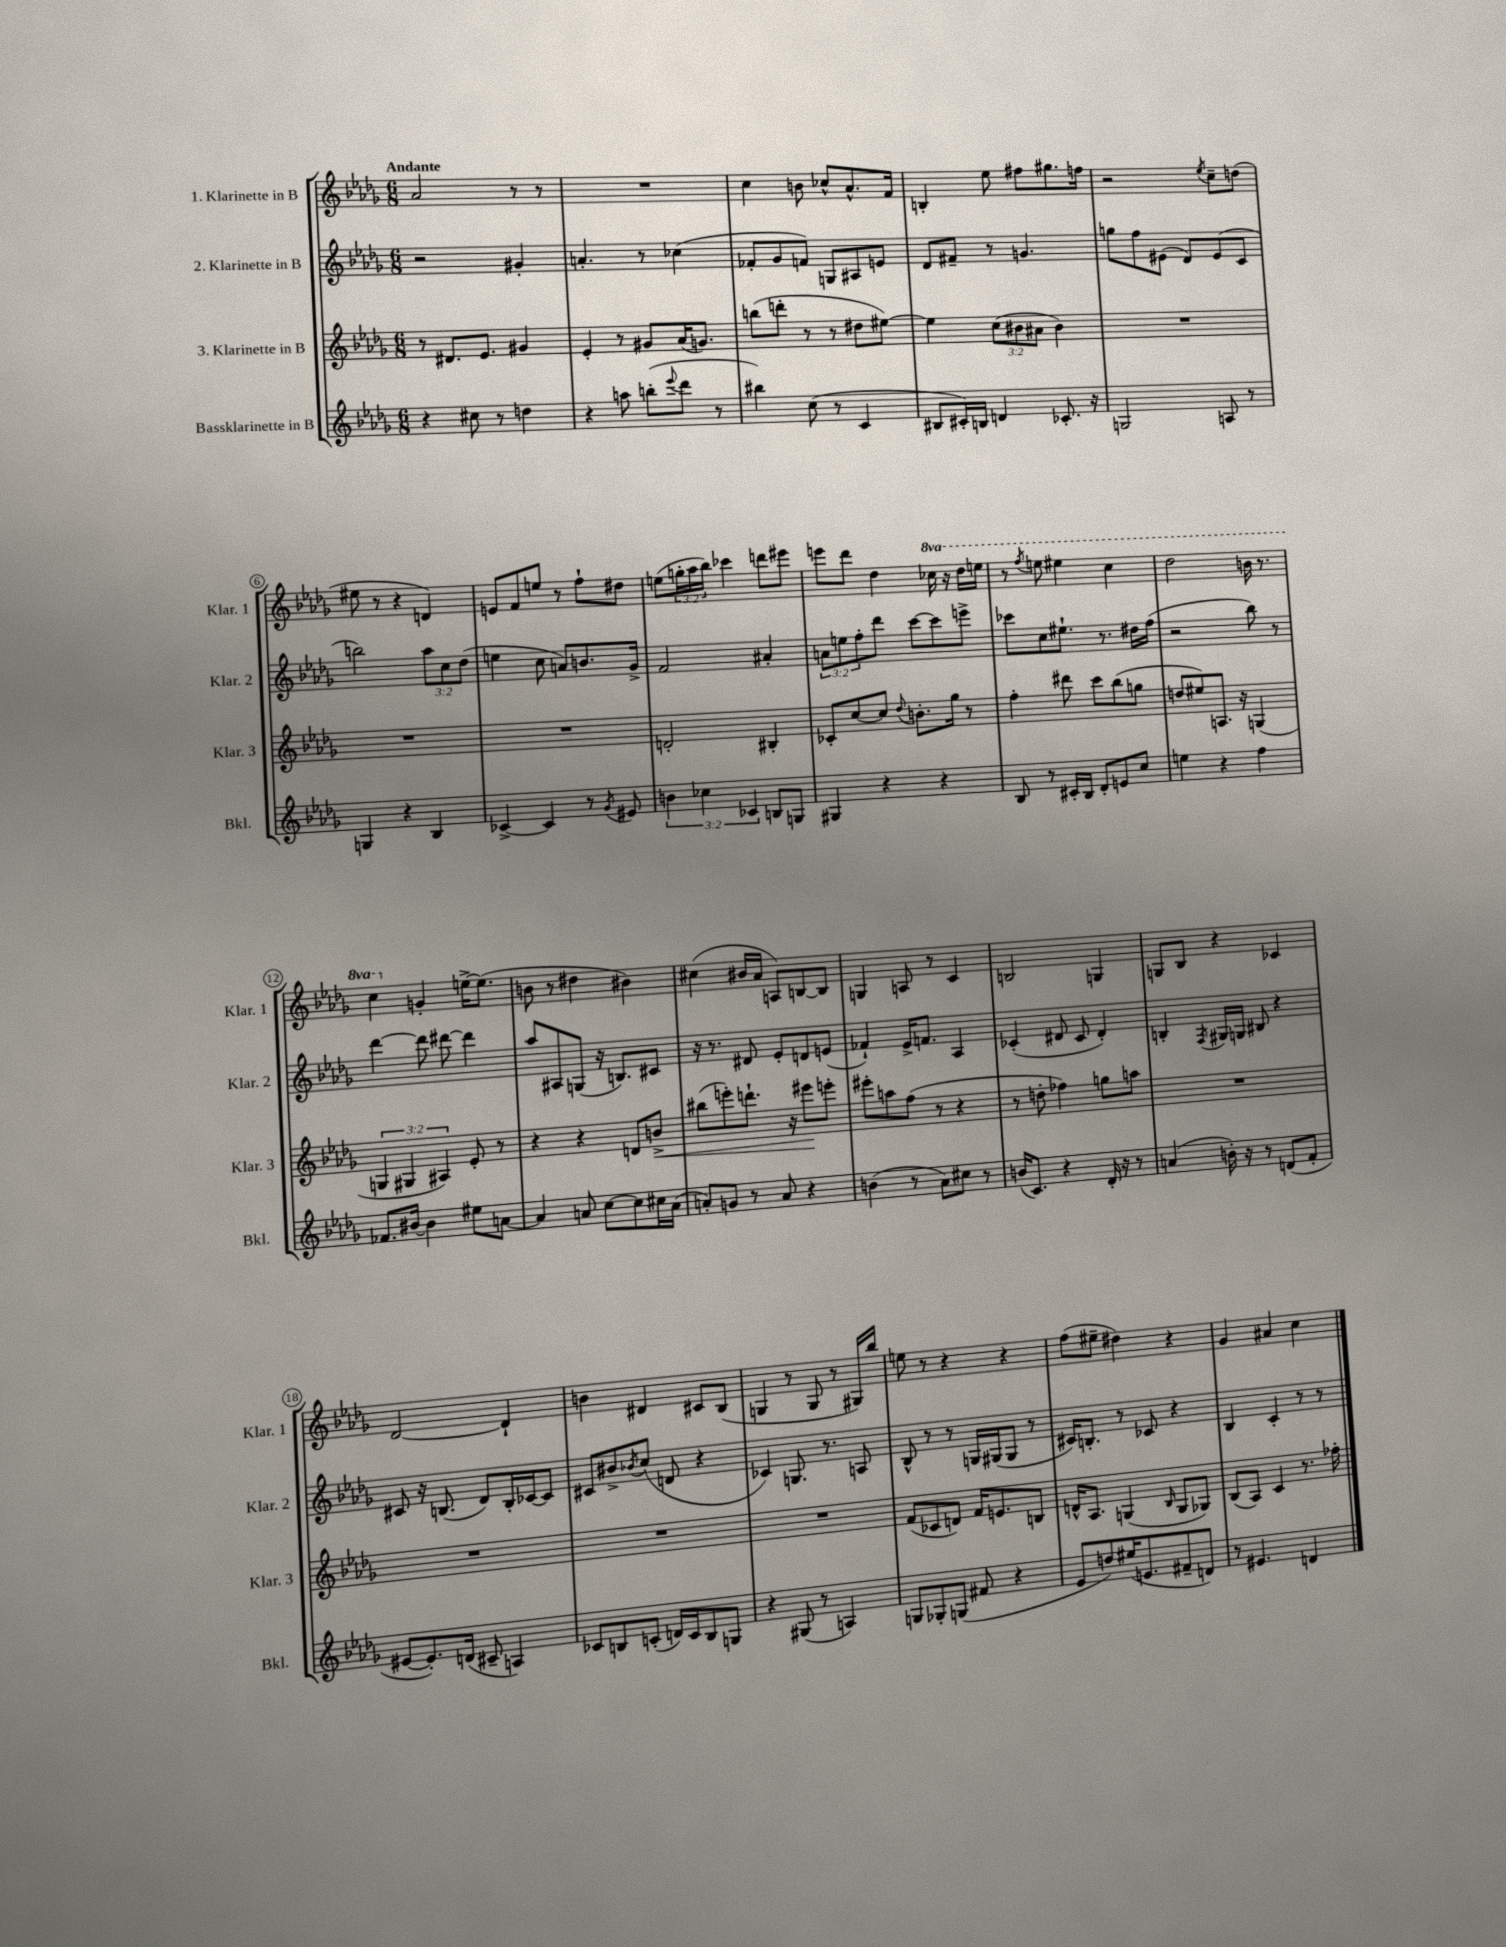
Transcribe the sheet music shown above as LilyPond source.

<<
\new StaffGroup <<
\new Staff = "s0" \with { instrumentName = "1. Klarinette in B" shortInstrumentName = "Klar. 1" } {
    \clef treble \key des \major \numericTimeSignature \time 6/8 \override Staff.TupletNumber.text = #tuplet-number::calc-fraction-text \set Staff.ottavationMarkups = #ottavation-simple-ordinals \tempo "Andante"
    aes'2 r8 r8 |
    R2. |
    c''4 b'8 ces''8-^ aes'8.-^ f'16 |
    b4-. ees''8 fis''8 gis''8. f''16 |
    r2 \acciaccatura { ees''8 } c''8-- d''8( |
    eis''8 r8 r4 d'4) |
    e'8 f'8 e''8 r8 f''8-! dis''8 |
    e''8( \tuplet 3/2 { g''16-. aes''16 bes''16) } ces'''4 d'''8 eis'''8 |
    e'''8 des'''8 des''4 \ottava #1 ces'''16 r16 des'''16 e'''!16 |
    r8 \acciaccatura { f'''8 } e'''8 eis'''4 c'''4 |
    des'''2 b''16 r8. |
    c'''4 \ottava #0 g'4-. e''16~-> e''8.( |
    b'8 r8 dis''4 bis'4) |
    cis''4( bis'16 aes'16 a8) b8~ b8 |
    g4 a8 r8 c'4 |
    b2 g4 |
    g8 bes8 r4 ces'4 |
    des'2~ des'4-! |
    b'4 dis'4 cis'8 bes8( |
    g4 r8 g8 r8 gis16) bes''16 |
    e''8 r8 r4 r4 |
    f''8( eis''8-- dis''4) r4 |
    ges'4 ais'4 c''4 \bar "|." |
}
\new Staff = "s1" \with { instrumentName = "2. Klarinette in B" shortInstrumentName = "Klar. 2" } {
    \clef treble \key des \major \numericTimeSignature \time 6/8 \override Staff.TupletNumber.text = #tuplet-number::calc-fraction-text
    r2 gis'4-. |
    a'4.-. r8 ces''4( |
    fes'8-. ges'8 f'8) g8 ais8 e'8 |
    des'8 fis'8-- r8 g'4. |
    g''8 f''8 eis'8( des'8) eis'8( c'8 |
    b''2) \tuplet 3/2 { aes''8 c''8 des''8( } |
    e''4 c''8 a'8) b'8. ges'16-> |
    f'2 ais'4-. |
    \tuplet 3/2 { a'8 e''8 f''8-. } des'''8 c'''8~ c'''8 e'''8-> |
    ces'''8 c''8 eis''8.-! r8. dis''16 f''16( |
    r2 bes''8) r8 |
    des'''4~ des'''8 dis'''8~ dis'''4 |
    aes''8 ais8 g8( r16 b8.) cis'8 |
    r16 r8. dis'8 ees'8-. d'8 e'8( |
    fes'4-!) ees'16-> f'8. aes4 |
    ces'4-.( dis'8 ces'8 dis'4-.) |
    b4-. \acciaccatura { f8 } gis16 g16 bis8 r4 |
    cis'8 r16 b8.( des'8) b16-. ces'16~ ces'8 |
    cis'8 bis'8-> \acciaccatura { bes'8 } c''8( d'8 r4 |
    ces'4) g8. r8. a8 |
    bes8-^ r8 r8 g16 gis16( gis8 r8 |
    cis'16) b8.-. r8 ces'8 r4 |
    bes4 c'4-. r8 r8 \bar "|." |
}
\new Staff = "s2" \with { instrumentName = "3. Klarinette in B" shortInstrumentName = "Klar. 3" } {
    \clef treble \key des \major \numericTimeSignature \time 6/8 \override Staff.TupletNumber.text = #tuplet-number::calc-fraction-text
    r8 dis'8. ees'8. gis'4 |
    ees'4-. r8 gis'8 aes'16( g'8.) |
    b''8( d'''8-. r8 r8 dis''8 eis''8~) |
    eis''4 \tuplet 3/2 { c''8( bis'8 ais'8 } bis'4) |
    R2. |
    R2. |
    R2. |
    d'2-. bis4-. |
    ces'8-. c''8~ c''8 \appoggiatura { des''8 } b'8.-. ges''16 r8 |
    f''4-. dis'''8 c'''8 bes''8( g''8 |
    d''8 eis''8) a8. r16 g4( |
    \tuplet 3/2 { g4 gis4 ais4) } ees'8-. r8 |
    r4 r4 d'8 b'8->\< |
    bis''8( e'''8-.) d'''8.-! r16 eis'''8\! e'''8-. |
    eis'''8-. a''8 f''8( r8 r4 |
    r8 d''8-. fes''4) g''8 a''8 |
    R2. |
    R2. |
    R2. |
    R2. |
    f'8( ces'8 d'8) f'16 e'8. b8 |
    d'16-^ aes8. g4( \grace { bes16 } g8 ges8) |
    bes8( aes8) c'4 r8. fes''16-. \bar "|." |
}
\new Staff = "s3" \with { instrumentName = "Bassklarinette in B" shortInstrumentName = "Bkl." } {
    \clef treble \key des \major \numericTimeSignature \time 6/8 \override Staff.TupletNumber.text = #tuplet-number::calc-fraction-text
    r4 cis''8 r8 d''4 |
    r4 a''8 b''8-.( \appoggiatura { ees'''8 } des'''8 r8 |
    bis''4) c''8( r8 c'4 |
    bis8 cis'16-.) b16 d'4 ces'8.-. r16 |
    g2 a8 r8 |
    g4 r4 bes4 |
    ces'4~-> ces'4 r8 \acciaccatura { ges'8 } eis'8 |
    \tuplet 3/2 { b'4 ces''4 ces'4 } b8 g8 |
    gis4 r4 r4 |
    bes8 r8 cis'16-. bes16 des'8-. e'8 c''8 |
    e''4 r4 f''4 |
    fes'8. bis'16~ bis'4 eis''8 a'8~ |
    a'4 a'8 c''8~ c''8 cis''16 a'16( |
    a'8-.) g'8 r8 a'8 r4 |
    b'4( r8 aes'8) cis''8 r8 |
    b'16( c'8.) r4 des'16-. r16 r8 |
    a'4( b'16-.) r16 r8 d'8( f'8-. |
    eis'8~ eis'8.-.) d'16( cis'8-- a4) |
    ces'8 b8 c'8-.( d'16) c'16 b8 g8 |
    r4 gis8( r8 a4) |
    g8 ges8-. g8( fis'8 r4 |
    ees'8 d''8) eis''16( e'8. fis'8-- d'8) |
    r8 eis'4. d'4 \bar "|." |
}
>>
>>
\layout { \context { \Score \override BarNumber.stencil = #(make-stencil-circler 0.1 0.3 ly:text-interface::print) } }
